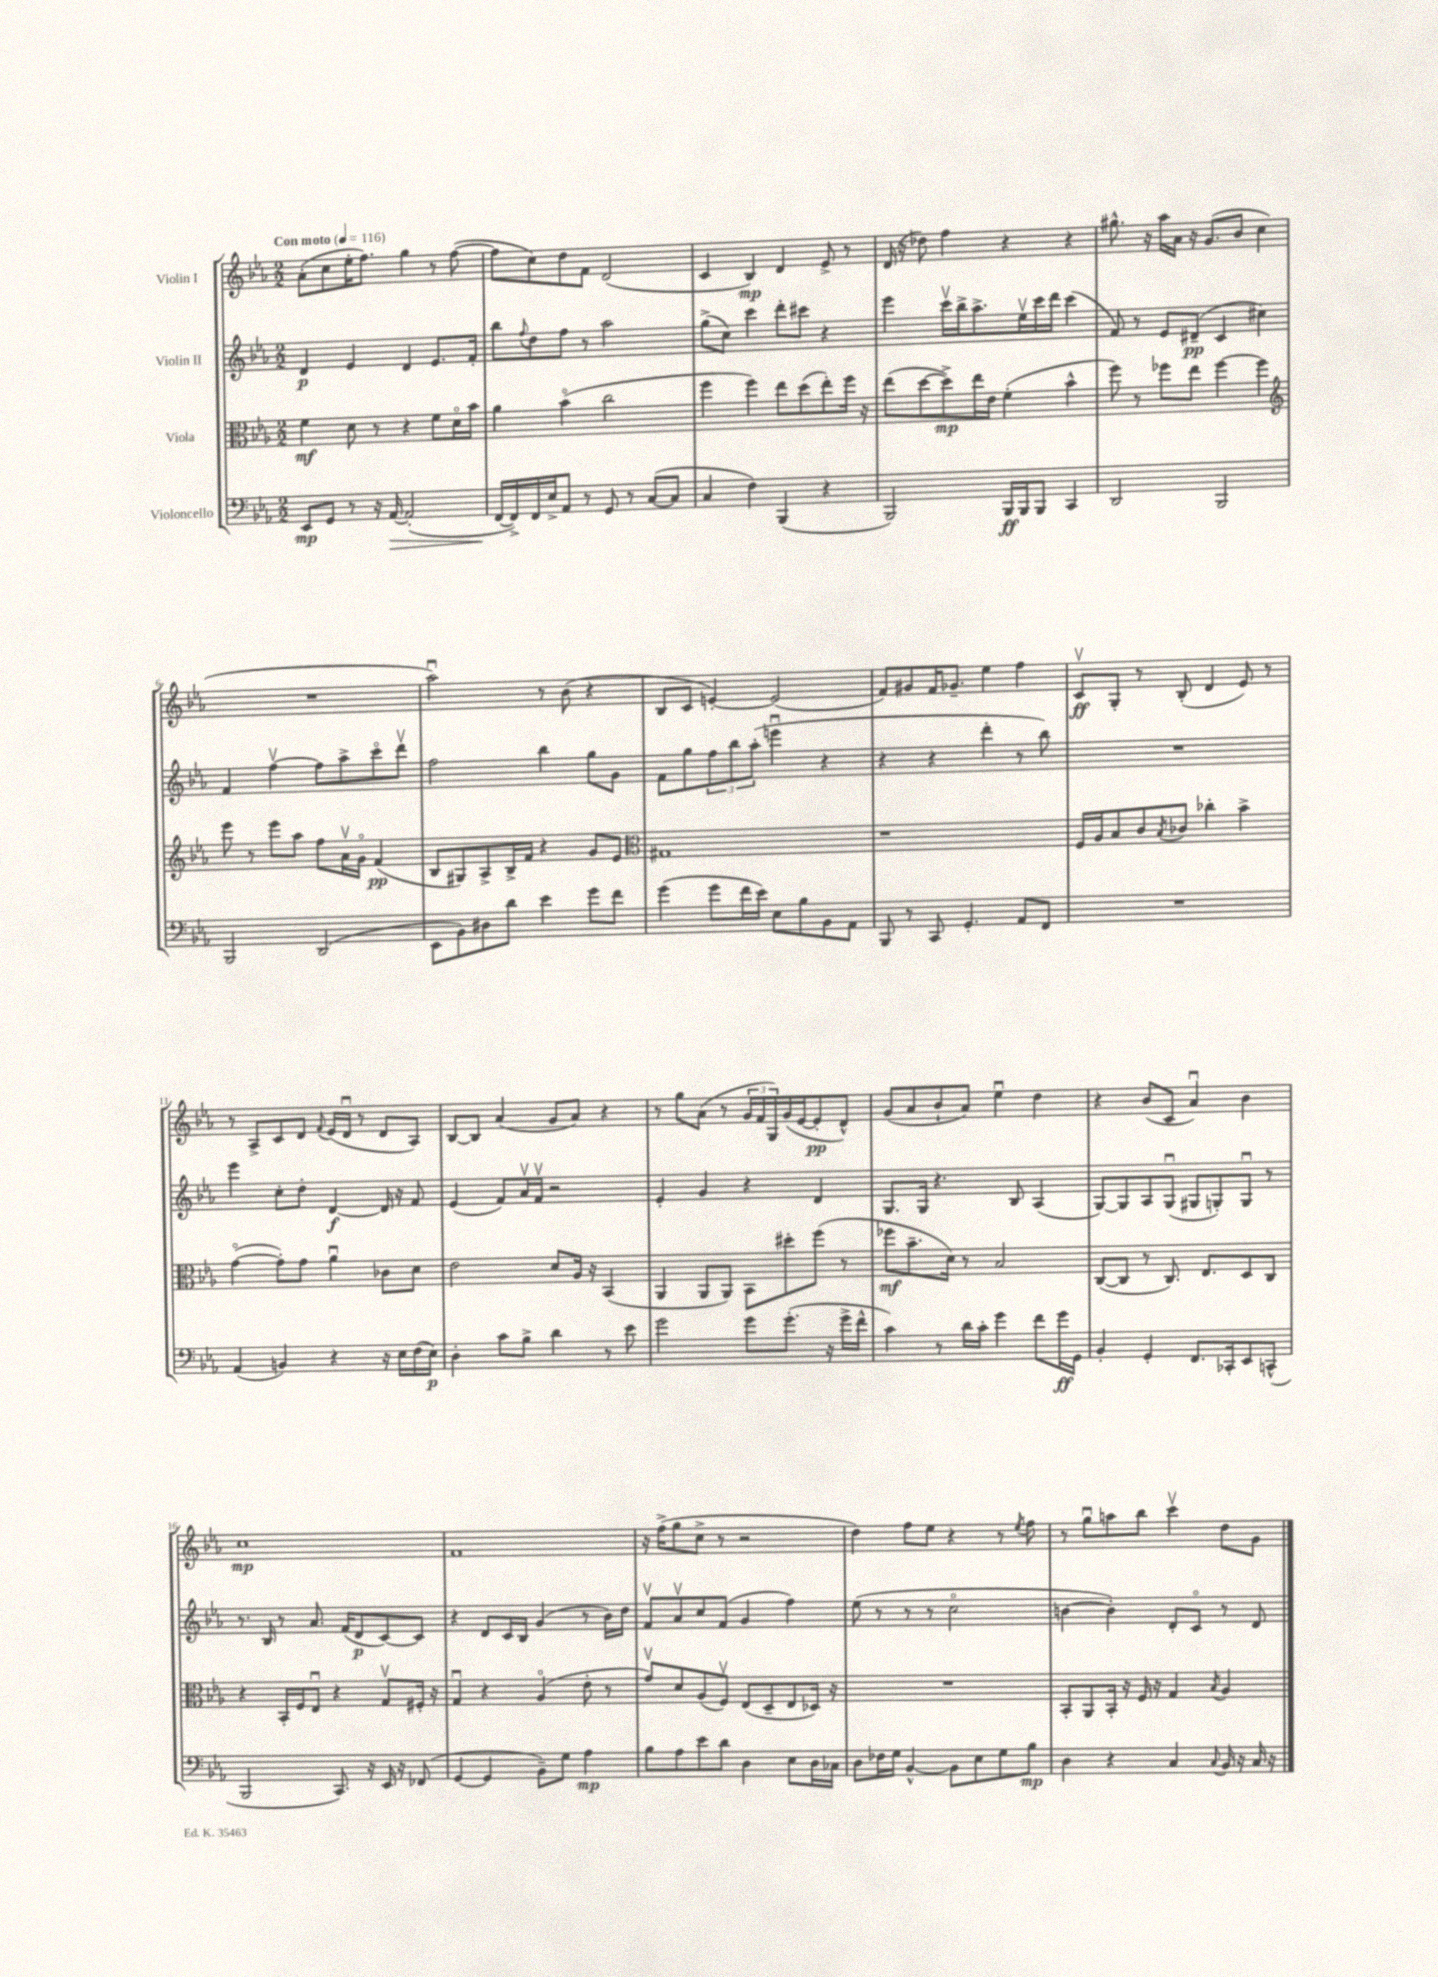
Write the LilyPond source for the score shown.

<<
\new StaffGroup <<
\new Staff = "s0" \with { instrumentName = "Violin I" } {
    \clef treble \key ees \major \numericTimeSignature \time 2/2 \tempo "Con moto" 4 = 116
    aes'8-.( c''8 ees''16-. f''8.) g''4 r8 f''8~( |
    f''8 c''8) d''8 f'8 d'2( |
    c'4 bes4\mp) d'4 ees'8-> r8 |
    d'16( r16 des''8) f''4 r4 r4 |
    gis''8.-^ r16 aes''16 aes'16 r16 g'8.( bes'8 c''4 |
    R1 |
    aes''2\downbow) r8 bes'8( r4 |
    bes8 c'8 e'4~-.) e'2( |
    f'8) gis'8 f'16 ges'8.-- ees''4 f''4 |
    c'8\upbow\ff g8-. r8 bes8-.( d'4 ees'8) r8 |
    r8 aes8-> c'8 d'8 \appoggiatura { f'8 } ees'16( d'16\downbow r8 d'8 aes8) |
    bes8~ bes8 aes'4( g'8 aes'8) r4 |
    r8 g''8 aes'8( r8 \tuplet 3/2 { g'16 f'16 g16) } g'16( ees'16~ ees'8-.\pp d'8-^) |
    g'8( aes'8 bes'8-! aes'8) ees''4\downbow d''4 |
    r4 bes'8( c'8 aes'4\downbow) bes'4 |
    c''1\mp |
    f'1 |
    r16 f''16->( g''8 c''8-> r8 r2 |
    d''4) f''8 ees''8 r4 r8 \acciaccatura { ees''8 } f''8 |
    r8 g''8\downbow a''8 bes''8 c'''4\upbow d''8 g'8 \bar "|." |
}
\new Staff = "s1" \with { instrumentName = "Violin II" } {
    \clef treble \key ees \major \numericTimeSignature \time 2/2
    d'4\p ees'4 d'4 ees'8. f'16-. |
    bes''8 \appoggiatura { f''8 } d''8 f''8 r8 aes''2 |
    g''8->( c''8) c'''4 d'''8-. cis'''8 r4 |
    ees'''4 c'''16\upbow bes''16-> aes''8.-> ees''16\upbow c'''16 d'''16 c'''4( |
    f'8) r8 ees'8 dis'8--\pp( c'4 cis''4) |
    f'4 f''4~\upbow f''8 aes''8-> c'''8\flageolet d'''8\upbow |
    f''2 bes''4 g''8 g'8 |
    f'8 g''8 \tuplet 3/2 { f''8 bes''8 aes''8-.( } e'''4\downbow r4 |
    r4 r4 d'''4-. r8 bes''8) |
    R1 |
    ees'''4 c''8-. d''8-. d'4~\f d'16 r16 f'8 |
    ees'4( f'8) aes'16\upbow f'16\upbow r2 |
    ees'4-. g'4 r4 d'4 |
    g8. g16 r4. bes8 aes4( |
    g8~) g8 aes8 g8\downbow( gis8 g8-.) g8\downbow r8 |
    r8. bes16 r8 aes'8. f'16( d'8\p c'8~) c'8 |
    r4 d'8 c'16 bes16 g'4( r8 bes'16) d''16 |
    f'8\upbow aes'8\upbow c''8 f'8( g'4 f''4) |
    ees''8( r8 r8 r8 c''2\flageolet |
    b'4~ b'4-.) d'8-. c'8\flageolet r8 d'8 \bar "|." |
}
\new Staff = "s2" \with { instrumentName = "Viola" } {
    \clef alto \key ees \major \numericTimeSignature \time 2/2
    f'4\mf d'8 r8 r4 f'8 d'16\flageolet bes'16 |
    aes'4 bes'4\flageolet( c''2 |
    f''4 f''4) ees''8 d''8( ees''8-.) f''16 r16 |
    ees''8( d''8~ d''8->\mp) ees''16 ees'16 f'4-.( bes'4-^ |
    f''8) r8 fes''8 ees''8 fes''4~ fes''4 |
    \clef treble ees'''8 r8 ees'''8 aes''8 f''8 aes'16\upbow g'16\flageolet f'4\pp( |
    bes8 gis8) aes8-> bes16-> f'16 r4 g'8 ees'8 |
    \clef alto gis1 |
    r1 |
    f16 aes16 bes8 c'8 \acciaccatura { bes8 } ces'8 ces''4-. bes'4-> |
    g'4~\flageolet( g'8-.) g'8 aes'4\downbow ces'8 d'8 |
    ees'2 d'8 aes16 r16 bes,4( |
    aes,4 aes,8 aes,8) bes,8 dis''8-. f''8( r8 |
    fes''8\mf bes'8.-- d'16) r8 bes2 |
    c8~( c8 r8 c8.) ees8. d8 c8 |
    r4 bes,16-. f16 ees8\downbow r4 g8\upbow fis16-. r16 |
    g4\downbow r4 aes4\flageolet( ees'8-. r8 |
    g'8\upbow) d'8 aes8( f8\upbow) ees8( d8-- ees8 des16) r16 |
    R1 |
    bes,8-. aes,8 bes,16-. r16 f16 r16 g4 \acciaccatura { bes8 } aes4 \bar "|." |
}
\new Staff = "s3" \with { instrumentName = "Violoncello" } {
    \clef bass \key ees \major \numericTimeSignature \time 2/2
    ees,8\mp g,8 r8 r16 aes,16~\> aes,2-.( |
    f,16~\! f,16->) f,16 ees16-> aes,8 r8 g,8 r8 c8~( c8 |
    c4 f4) bes,,4( r4 |
    bes,,2) bes,,16\ff bes,,16 bes,,8 c,4 |
    d,2 bes,,2 |
    bes,,2 d,2( |
    ees,8 bes,8) dis8 d'8 ees'4 g'8 f'8 |
    g'4( g'8 f'16 ees'16) ees8 bes8 bes,8 aes,8 |
    bes,,8 r8 c,8 g,4.-. aes,8 f,8 |
    R1 |
    aes,4( b,4) r4 r16 ees16 f16( ees16\p) |
    d4-. c'8 bes8-> d'4 r8 ees'8 |
    g'2 g'8 g'8.-.( r16 g'16-> f'16-^ |
    c'4) r8 d'16 c'16-. g'4 f'8 g'16\ff g,16 |
    bes,4-. g,4-. f,8. ces,16-. ees,8 c,8-^( |
    bes,,2 c,8.) r16 ees,16 r16 fes,8( |
    g,4~ g,4 bes,8--) g8 aes4\mp |
    bes8 aes8 ees'8 d'8 d4 ees8 d16 ces16 |
    d8 fes16 g16 bes,4~-^ bes,8 ees8 g8 bes8\mp |
    d4 r4 c4 \appoggiatura { c8 } bes,16 r16 c16 r16 \bar "|." |
}
>>
>>
